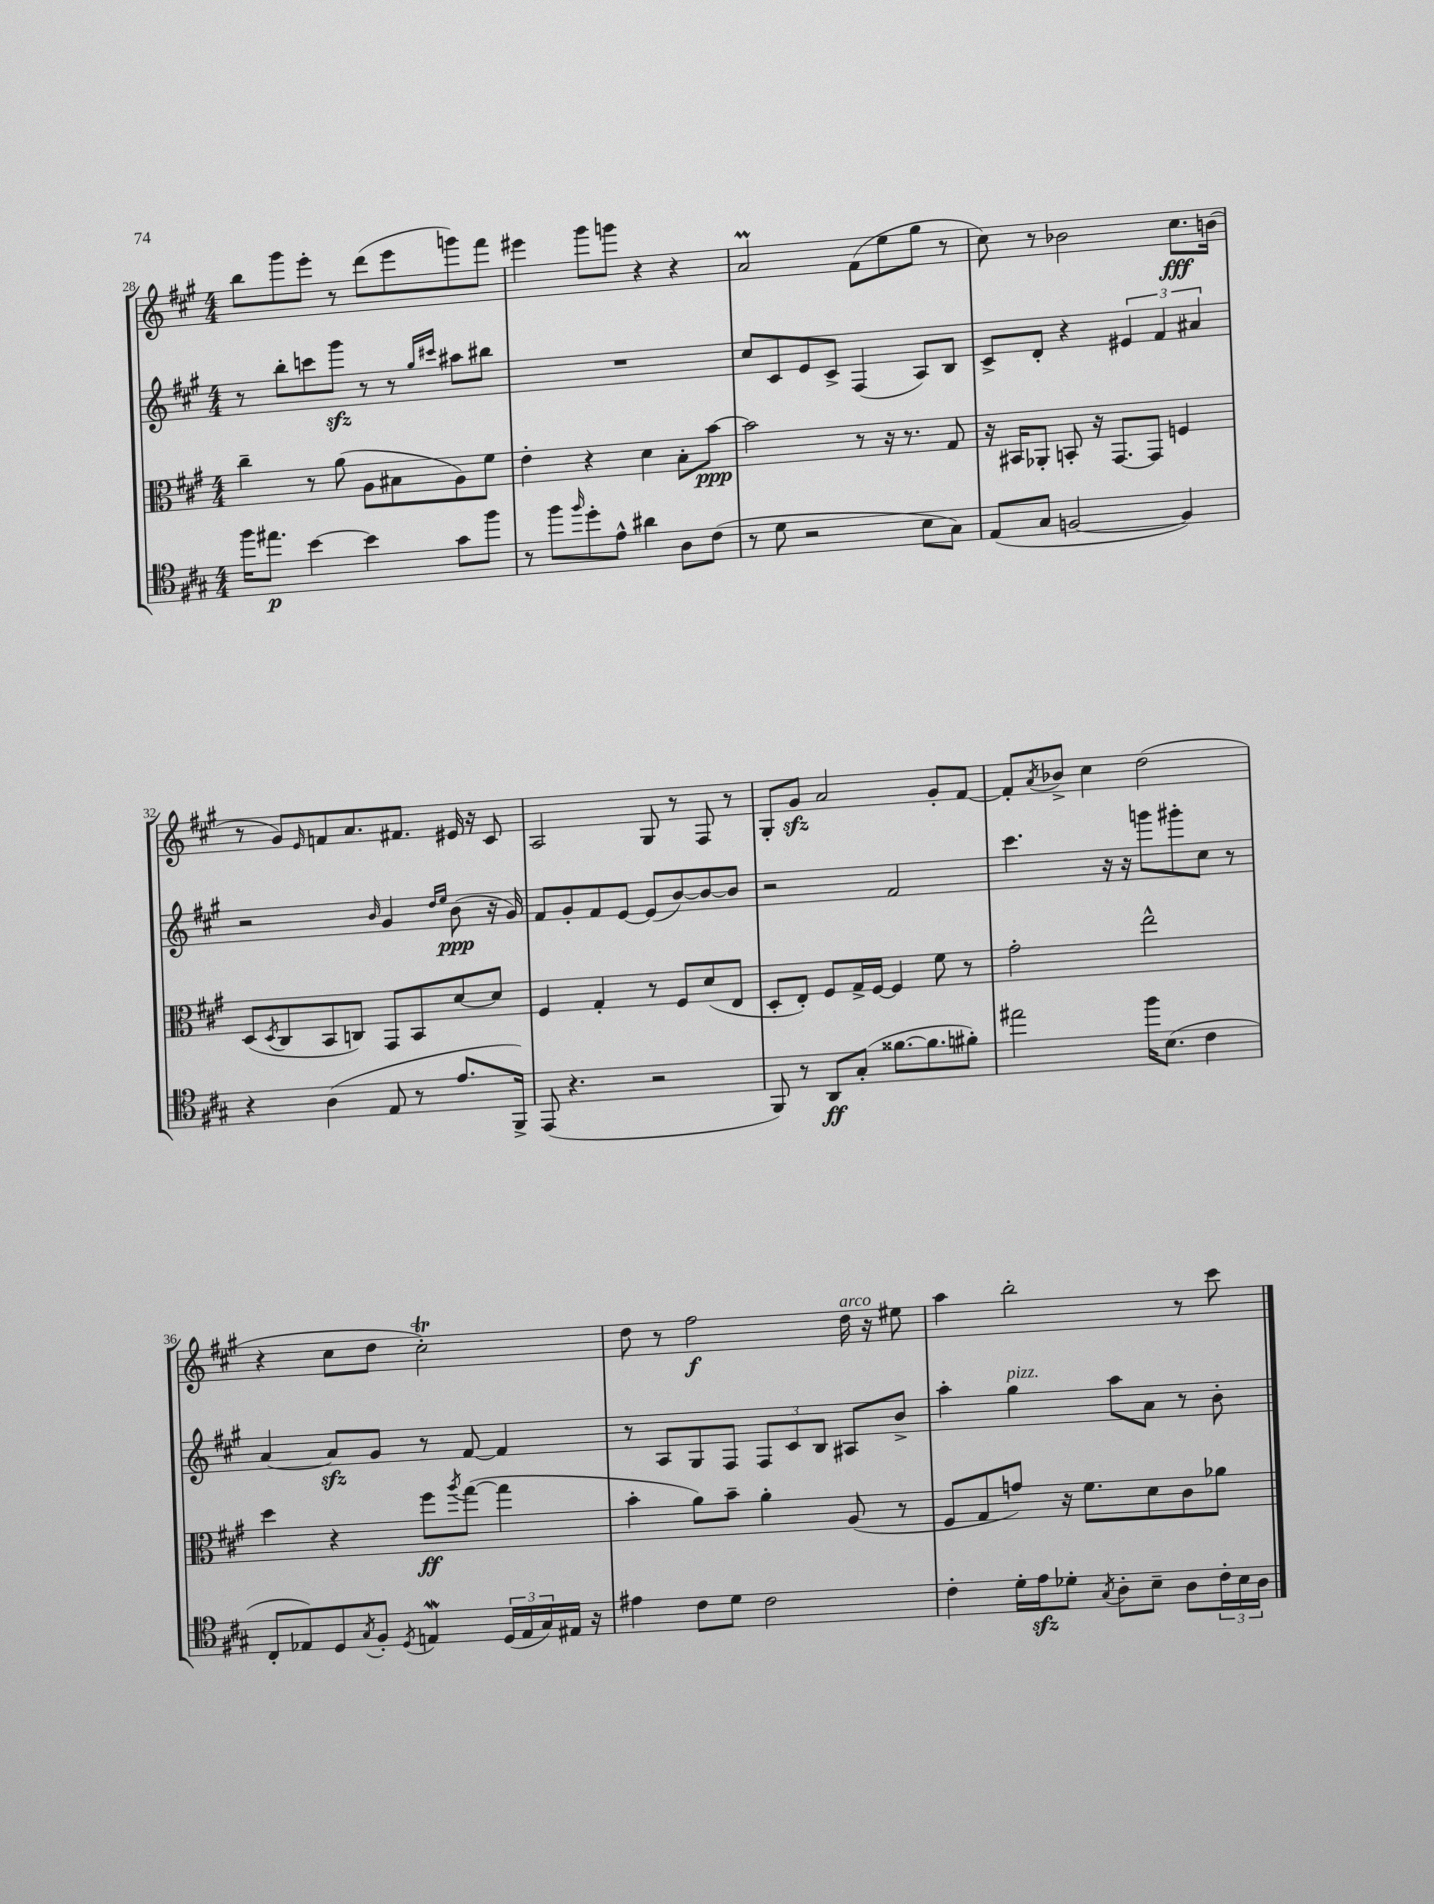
<<
\new StaffGroup <<
\new Staff = "s0" {
    \clef treble \key a \major \numericTimeSignature \time 4/4
    b''8 gis'''8 e'''8-. r8 d'''8( e'''8 g'''8) fis'''8 |
    eis'''4 gis'''8 g'''8 r4 r4 |
    a'2\prall fis'8( e''8 gis''8 r8 |
    cis''8) r8 bes'2 cis''8.\fff b'16( |
    r8 gis'8) \grace { e'16 } f'8 a'8. fis'8. eis'16 r16 cis'8 |
    a2 gis8 r8 fis8 r8 |
    gis8-. gis'8\sfz a'2 gis'8-. fis'8~ |
    fis'8-. \acciaccatura { a'8 } bes'8-> cis''4 d''2( |
    r4 cis''8 d''8 cis''2-.\trill) |
    d''8 r8 fis''2\f d''16^\markup { \italic "arco" } r16 eis''8 |
    a''4 b''2-. r8 cis'''8 \bar "|." |
}
\new Staff = "s1" {
    \clef treble \key a \major \numericTimeSignature \time 4/4
    r8 b''8-. c'''8 gis'''8\sfz r8 r8 \grace { gis''16 cis'''16 } ais''8 bis''8 |
    R1 |
    cis''8 cis'8 e'8 cis'8-> fis4( a8) b8 |
    cis'8-> d'8-. r4 \tuplet 3/2 { eis'4 fis'4 ais'4 } |
    r2 \grace { b'16 } gis'4 \grace { d''16 e''16 } b'8\ppp( r16 gis'16) |
    fis'8 gis'8-. fis'8 e'8~ e'8( b'8~) b'8~ b'8 |
    r2 fis'2 |
    cis'''4. r16 r16 g'''8 gis'''8-. cis''8 r8 |
    a'4~ a'8\sfz gis'8 r8 fis'8~ fis'4 |
    r8 a8 gis8 fis8 \tuplet 3/2 { fis8 cis'8 b8 } ais8 b'8-> |
    a''4-. gis''4^\markup { \italic "pizz." } a''8 a'8 r8 b'8-. \bar "|." |
}
\new Staff = "s2" {
    \clef alto \key a \major \numericTimeSignature \time 4/4
    cis''4-- r8 a'8( a8 bis8 a8) fis'8 |
    e'4-. r4 d'4 b8-. b'8~\ppp |
    b'2 r8 r16 r8. gis8 |
    r16 bis,16 aes,8-. b,8-. r16 gis,8.~ gis,8 f4 |
    d8( \acciaccatura { d8 } cis8 b,8 c8) gis,8 b,8 d'8~ d'8 |
    fis4 gis4-. r8 fis8 d'8( e8 |
    d8-. e8-.) fis8 gis16-> fis16~ fis4 fis'8 r8 |
    gis'2-. e''2-^ |
    d''4 r4 fis''8\ff \acciaccatura { a''8 } gis''8~( gis''4 |
    b'4-. a'8) b'8-- a'4-. a8( r8 |
    fis8 gis8 g'8) r16 fis'8. d'8 cis'8 aes'8 \bar "|." |
}
\new Staff = "s3" {
    \clef tenor \key a \major \numericTimeSignature \time 4/4
    fis''16 eis''8.\p b'4~ b'4 gis'8 fis''8 |
    r8 fis''8 \grace { fis''16 } d''8-. e'8-^ ais'4 a8 cis'8( |
    r8 d'8 r2 b8 gis8) |
    e8( gis8 f2~ f4) |
    r4 a4( e8 r8 e'8. fis,16->) |
    e,8( r4. r2 |
    fis,8) r8 a,8\ff gis8-.( fisis'8.~ fisis'8. fis'8-.) |
    eis''2 fis''16 b8.( cis'4 |
    cis8-. ees8) d8 \acciaccatura { gis8 } fis8-. \acciaccatura { d8 } e4\mordent \tuplet 3/2 { d16( e16 gis16) } eis16 r16 |
    eis'4 cis'8 d'8 cis'2 |
    cis'4-. d'16-. e'16\sfz des'8-. \acciaccatura { gis8 } a8-. b8-- a8 \tuplet 3/2 { cis'16-. b16 a16 } \bar "|." |
}
>>
>>
\layout { \context { \Score currentBarNumber = #28 } }
